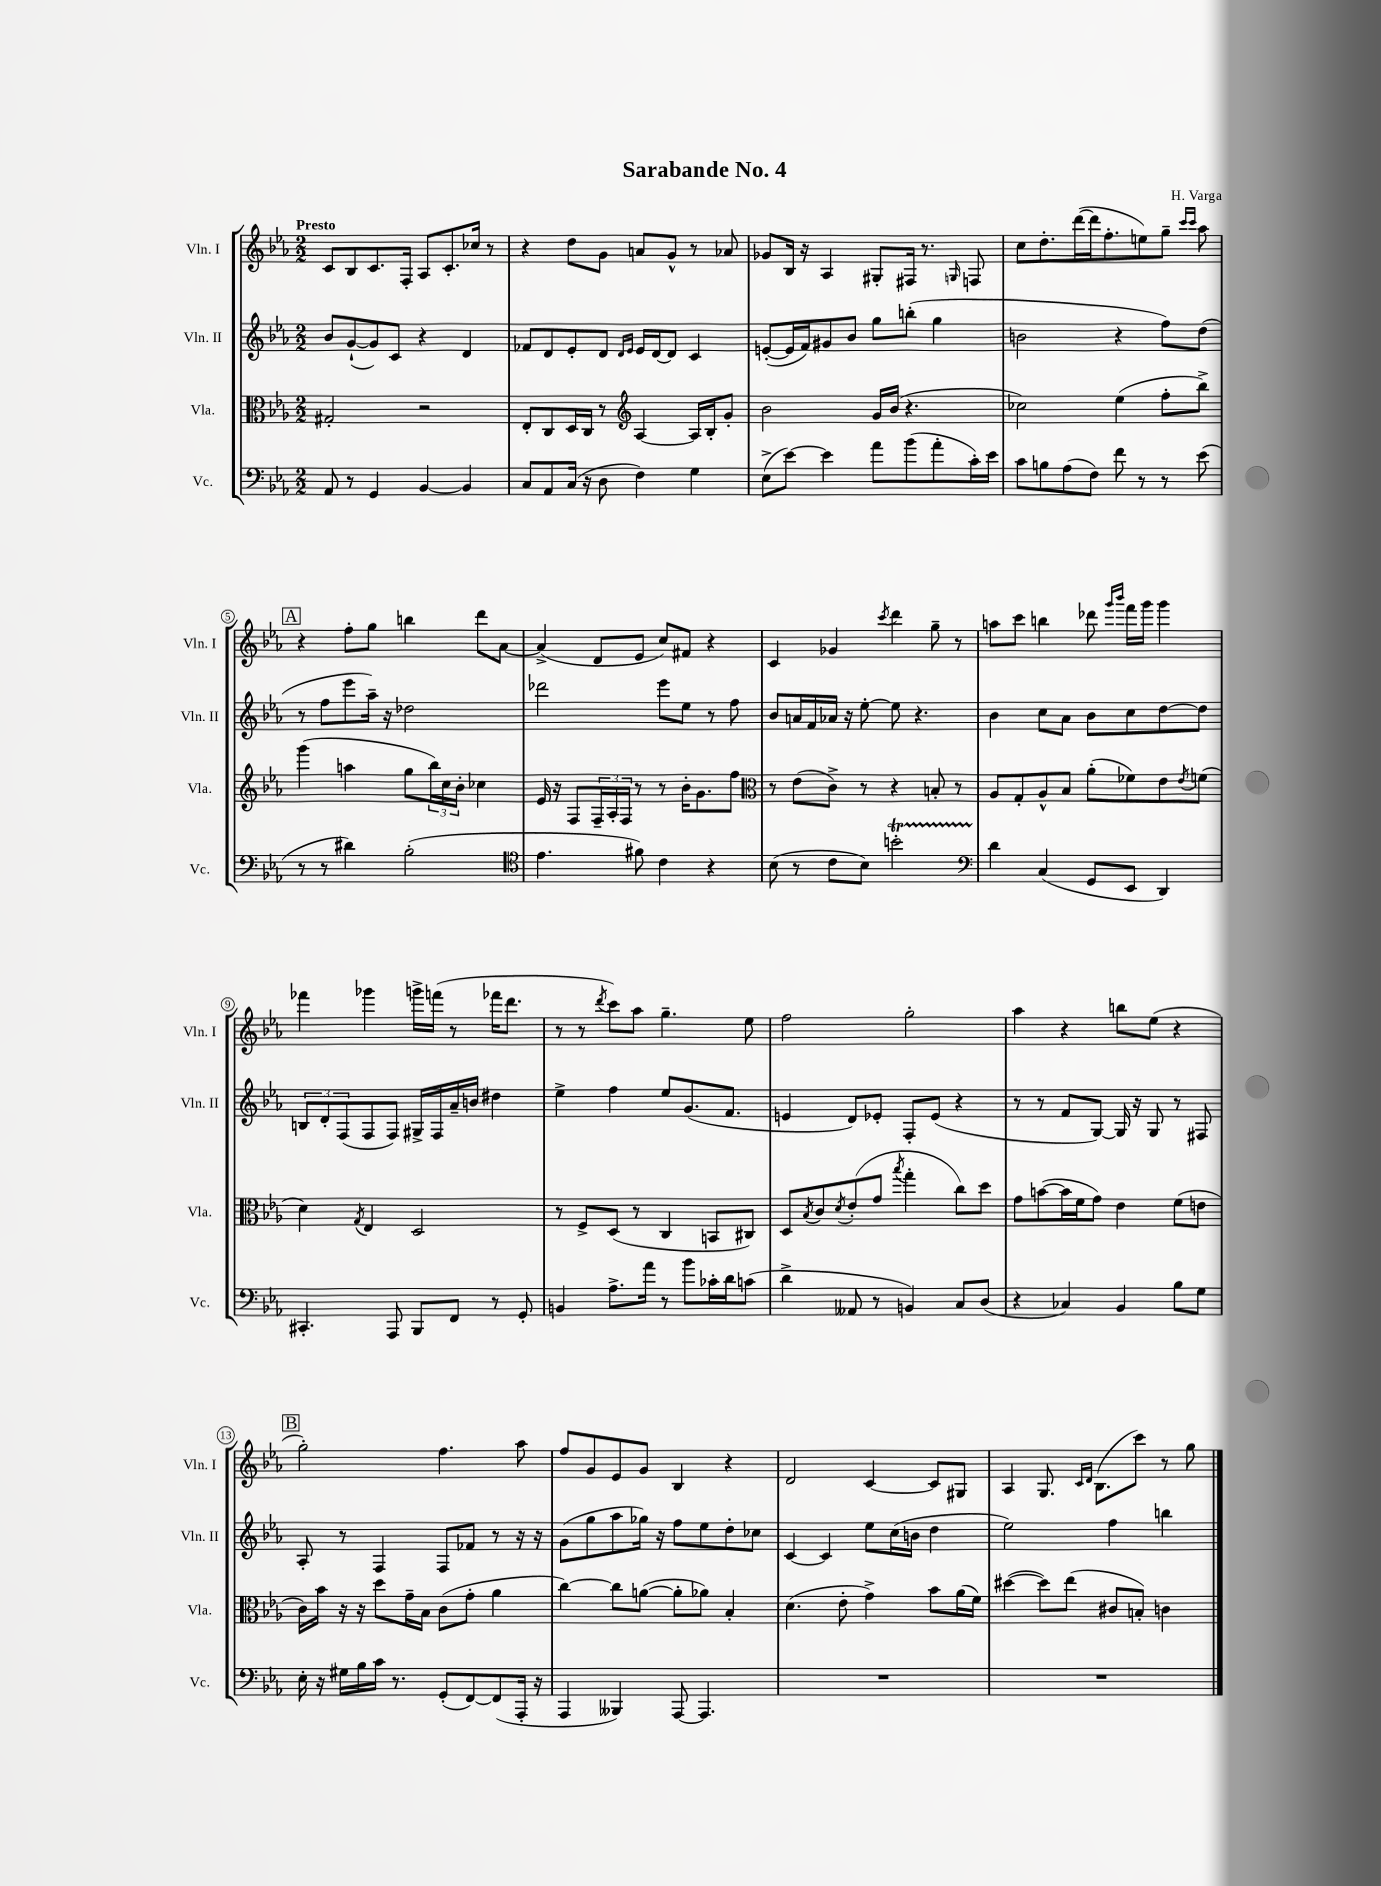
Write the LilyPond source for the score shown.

\header { title = "Sarabande No. 4" composer = "H. Varga" }
<<
\new StaffGroup <<
\new Staff = "s0" \with { instrumentName = "Vln. I" shortInstrumentName = "Vln. I" } {
    \clef treble \key ees \major \numericTimeSignature \time 2/2 \tempo "Presto"
    c'8 bes8 c'8. f16-. aes8 c'8.-. ces''16 r8 |
    r4 d''8 g'8 a'8 g'8-^ r8 aes'8 |
    ges'8 bes16 r16 aes4 gis8-. fis16 r8. \grace { g16 } f8 |
    c''8 d''8.-. d'''16~( d'''16 f''8.-. e''8) g''8-- \grace { c'''16 c'''16 } aes''8 |
    \mark \markup { \box "A" } r4 f''8-. g''8 b''4 d'''8 aes'8~ |
    aes'4->( d'8 ees'8 c''8) fis'8 r4 |
    c'4 ges'4 \acciaccatura { c'''8 } d'''4 g''8-- r8 |
    a''8 c'''8 b''4 des'''8 \grace { g'''16 bes'''16 } f'''16 g'''16 g'''4 |
    fes'''4 ges'''4 g'''16-> f'''16( r8 fes'''16 d'''8. |
    r8 r8 \acciaccatura { d'''8 } c'''8) aes''8 g''4.-- ees''8 |
    f''2 g''2-. |
    aes''4 r4 b''8 ees''8( r4 |
    \mark \markup { \box "B" } g''2-.) f''4. aes''8 |
    f''8 g'8 ees'8 g'8 bes4 r4 |
    d'2 c'4~ c'8 gis8 |
    aes4 g8. \grace { c'16 d'16 } bes8.( c'''8) r8 g''8 \bar "|." |
}
\new Staff = "s1" \with { instrumentName = "Vln. II" shortInstrumentName = "Vln. II" } {
    \clef treble \key ees \major \numericTimeSignature \time 2/2
    bes'8 g'8~-!( g'8) c'8 r4 d'4 |
    fes'8 d'8 ees'8-. d'8 \grace { d'16 ees'16 } ees'16 d'16~ d'8 c'4 |
    e'8~-.( e'16 f'16) gis'8 bes'8 g''8 b''8-.( g''4 |
    b'2 r4 f''8) d''8( |
    \mark \markup { \box "A" } r8 f''8 ees'''8 aes''16--) r16 des''2 |
    des'''2 ees'''8 ees''8 r8 f''8 |
    bes'8 a'16 f'16 aes'16 r16 ees''8~-. ees''8 r4. |
    bes'4 c''8 aes'8 bes'8 c''8 d''8~ d''8 |
    \tuplet 3/2 { b8 d'8-. f8( } f8 f8) gis16-> f16 aes'16-- b'16 dis''4 |
    ees''4-> f''4 ees''8 g'8.( f'8. |
    e'4 d'8) ees'8-. f8-. ees'8( r4 |
    r8 r8 f'8 g8~) g16 r16 g8 r8 fis8 |
    \mark \markup { \box "B" } aes8-. r8 f4 f8 fes'8 r8 r16 r16 |
    g'8( g''8 aes''8 ges''16) r16 f''8 ees''8 d''8-. ces''8 |
    c'4~ c'4 ees''8 c''16( b'16 d''4 |
    ees''2) f''4 b''4 \bar "|." |
}
\new Staff = "s2" \with { instrumentName = "Vla." shortInstrumentName = "Vla." } {
    \clef alto \key ees \major \numericTimeSignature \time 2/2
    gis2-. r2 |
    ees8-. c8 d16 c16 r8 \clef treble aes4~ aes16 bes16-. g'8-. |
    bes'2 g'16 bes'16( r4. |
    ces''2) ees''4( f''8-. bes''8->) |
    \mark \markup { \box "A" } g'''4( a''4 g''8 \tuplet 3/2 { bes''16) c''16 bes'16-. } ces''4 |
    ees'16 r16 f8 \tuplet 3/2 { f16-- aes16-. f16 } r8 r8 bes'16-. g'8. f''8 |
    \clef alto r8 ees'8( c'8->) r8 r4 b8-. r8 |
    aes8 g8-. aes8-^ bes8 aes'8-.( fes'8) ees'8 \acciaccatura { ees'8 } f'8( |
    d'4) \acciaccatura { g8 } ees4 d2 |
    r8 f8-> d8( r8 c4 b,8 cis8) |
    d8 \acciaccatura { bes8 } c'8 \acciaccatura { d'8 } ees'8-.( g'8 \acciaccatura { bes''8 } g''4-. c''8) d''8 |
    g'8 b'8~( b'16 f'16 g'8) ees'4 f'8( e'8 |
    \mark \markup { \box "B" } c'16) bes'16 r16 r16 d''8 g'16-- bes16 c'8( g'8-. aes'4 |
    c''4~) c''8 a'8~( a'8-. aes'8) bes4-. |
    d'4.( ees'8-. g'4->) bes'8 aes'16( f'16) |
    dis''4~( dis''8) ees''8( cis'8 b8-.) c'4 \bar "|." |
}
\new Staff = "s3" \with { instrumentName = "Vc." shortInstrumentName = "Vc." } {
    \clef bass \key ees \major \numericTimeSignature \time 2/2
    aes,8 r8 g,4 bes,4~ bes,4 |
    c8 aes,8 c16( r16 d8 f4) g4 |
    ees8->( ees'8~) ees'4 aes'8 bes'8( aes'8-. c'16-.) ees'16 |
    c'8 b8 aes8( f8) f'8 r8 r8 ees'8( |
    \mark \markup { \box "A" } r8 r8 dis'4) bes2-.( |
    \clef tenor ees'4. fis'8) c'4 r4 |
    bes8( r8 c'8 bes8) b'2-.\startTrillSpan |
    \clef bass d'4\stopTrillSpan c4( g,8 ees,8 d,4) |
    cis,4.-. aes,,8 bes,,8 f,8 r8 g,8-. |
    b,4 aes8.-> aes'16 r8 bes'8 ces'16-. d'16 c'8( |
    d'4-> aeses,8 r8 b,4) c8 d8( |
    r4 ces4) bes,4 bes8 g8 |
    \mark \markup { \box "B" } ees16-. r16 gis16 bes16 c'16 r8. g,8-.( f,8~) f,8( aes,,16-. r16 |
    aes,,4 beses,,4) aes,,8~ aes,,4. |
    R1 |
    R1 \bar "|." |
}
>>
>>
\layout { \context { \Score \override BarNumber.stencil = #(make-stencil-circler 0.1 0.3 ly:text-interface::print) } }
